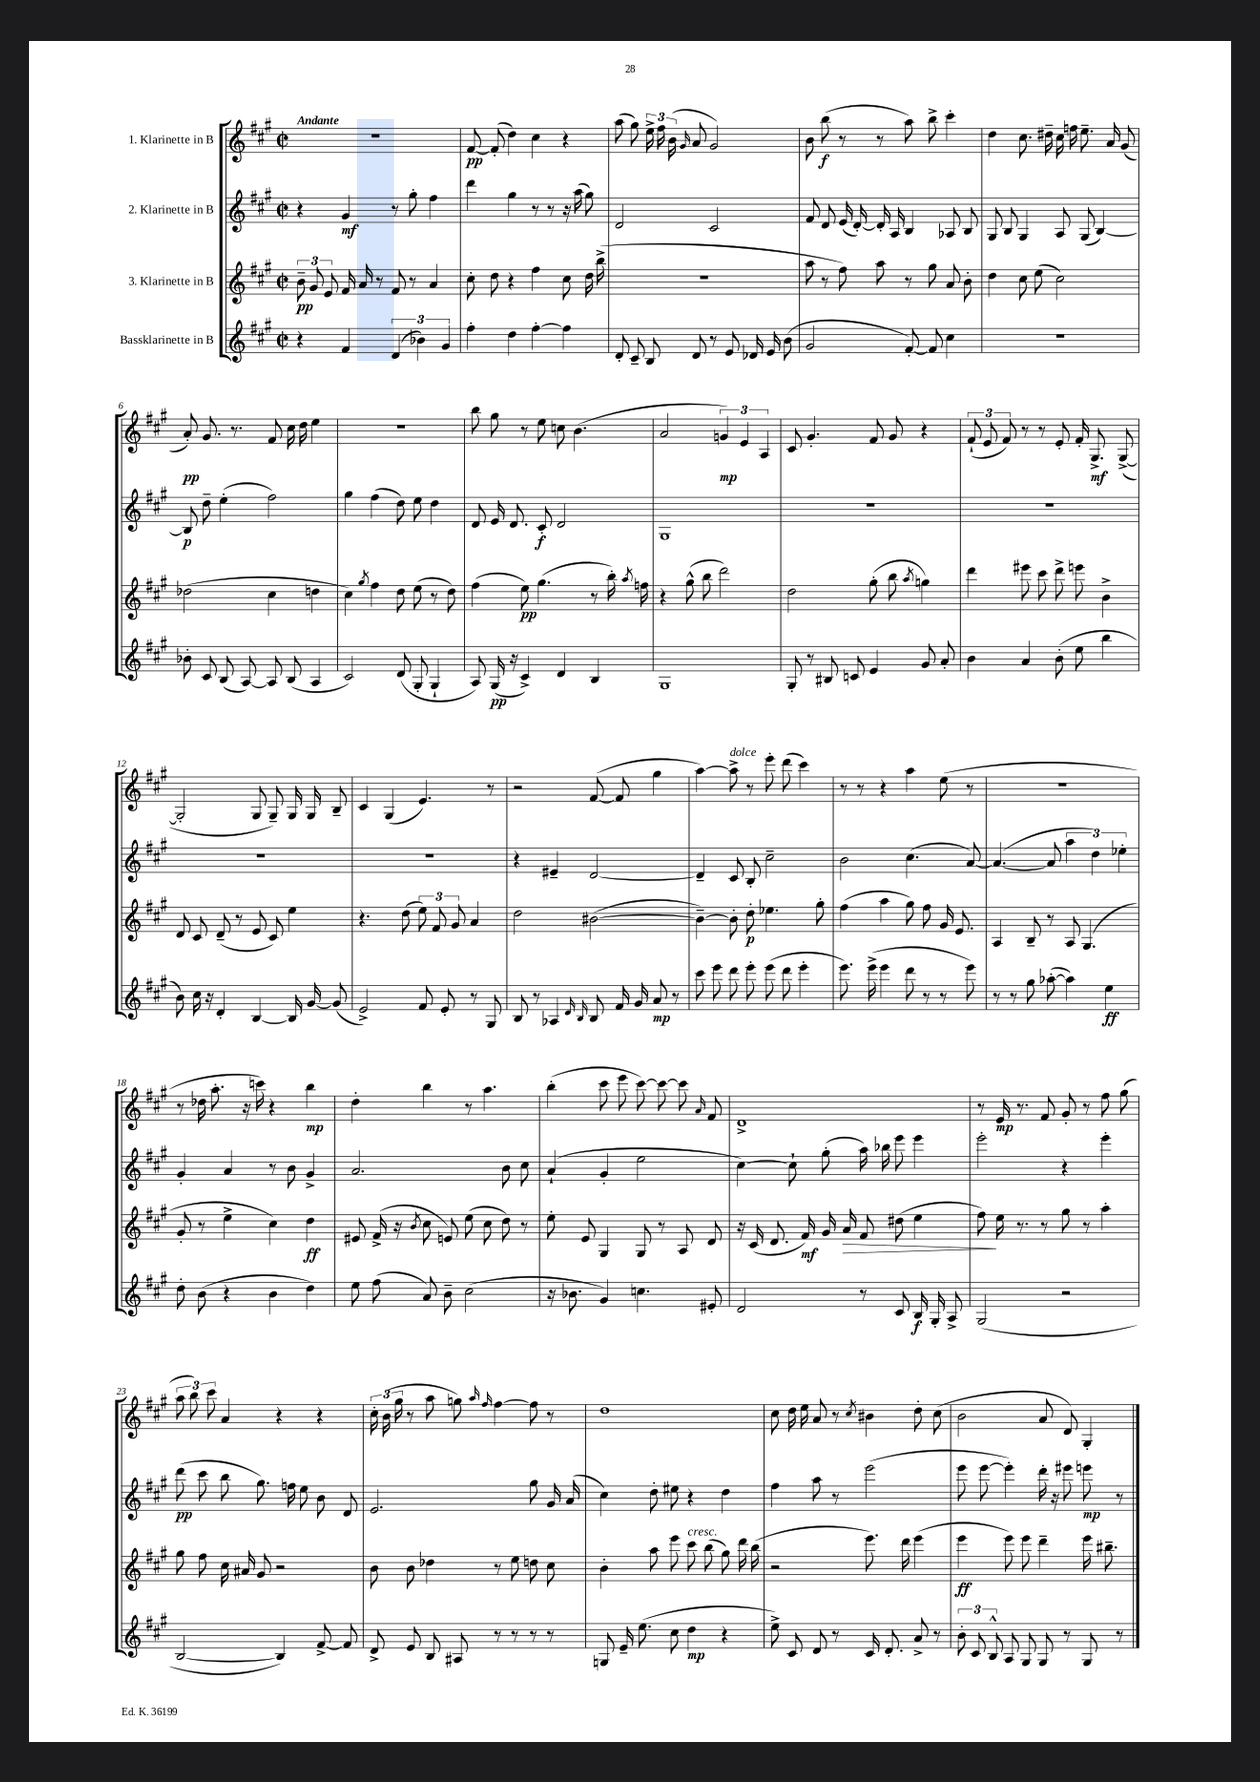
<<
\new StaffGroup <<
\new Staff = "s0" \with { instrumentName = "1. Klarinette in B" } {
    \clef treble \key a \major \defaultTimeSignature \time 2/2 \tempo "Andante"
    \autoBeamOff R1 |
    fis'8~\pp fis'8-.( d''4) cis''4 r4 |
    a''8( gis''8) \tuplet 3/2 { e''16-> fis''16 b'16( } \grace { gis'16 } a'8 gis'2) |
    b'8 b''8\f( r8 r8 a''8) b''8-> cis'''4-. |
    d''4 cis''8. dis''16-- cis''16 f''16 e''8.-- a'16 gis'8( |
    a'8-.\pp) gis'8. r8. fis'8 cis''16 d''16 e''4 |
    r1 |
    b''8 gis''8 r8 e''8 c''8 b'4.( |
    a'2 \tuplet 3/2 { g'4\mp) e'4 a4 } |
    cis'8 gis'4.-. fis'8 gis'8 r4 |
    \tuplet 3/2 { fis'8-!( e'8 fis'8) } r8 r8 e'8-. fis'16-. gis8.->\mf gis8~->( |
    gis2-. gis8 gis8--) gis16 gis16 b8-- |
    cis'4 gis4( e'4.) r8 |
    r2 fis'8~( fis'8 gis''4 |
    a''4~) a''8->^\markup { \italic "dolce" } r8 e'''8-. d'''8( cis'''4) |
    r8 r8 r4 a''4 e''8( r8 |
    R1 |
    r8 des''16 a''8.-. r16 c'''16) r4 b''4\mp |
    d''4-. b''4 r8 a''4. |
    b''4-.( cis'''8 e'''8 cis'''8~) cis'''8~ cis'''8 \grace { a'16 } fis'8 |
    d'1-> |
    r8 e'16\mp r8. fis'8 gis'8-. r8 fis''8 gis''8( |
    \tuplet 3/2 { a''8 b''8) cis'''8 } a'4 r4 r4 |
    \tuplet 3/2 { cis''16-. b'16( gis''16 } r8 a''8 g''8) \grace { a''16 fis''16 } fis''4~ fis''8 r8 |
    d''1 |
    cis''8 d''16 e''16 a'8 r8 \acciaccatura { cis''8 } bis'4 d''8-. cis''8( |
    b'2 a'8 d'8) gis4-. \bar "|." |
}
\new Staff = "s1" \with { instrumentName = "2. Klarinette in B" } {
    \clef treble \key a \major \defaultTimeSignature \time 2/2
    \autoBeamOff r4 gis'4\mf r8 gis''8-. fis''4 |
    d'''4 gis''4 r8 r8 r16 a''16( gis''8) |
    d'2 cis'2 |
    fis'8 d'8 e'16( d'16~-.) d'16-. a16 b4 aes8 b8 |
    gis8 b8 gis4 a8 gis8( b4~) |
    b8\p d''8-- e''4-.( fis''2) |
    gis''4 fis''4( d''8) e''8 d''4 |
    d'8 e'16 d'8. cis'8-.\f d'2 |
    gis1 |
    R1 |
    R1 |
    R1 |
    R1 |
    r4 eis'4-- d'2~ |
    d'4-- cis'8 b8-. cis''2-- |
    b'2 cis''4.( a'8~) |
    a'4.~( a'8 \tuplet 3/2 { a''4 d''4) ees''4-. } |
    gis'4-. a'4 r8 b'8 gis'4-> |
    a'2. b'8 cis''8 |
    a'4-!( gis'4-. e''2 |
    cis''4~) cis''8-! gis''8-.( a''16) bes''16 e'''8 e'''4 |
    e'''2-. r4 e'''4-. |
    d'''8\pp( cis'''8 b''8 gis''8.) f''16 e''8 b'8 d'8 |
    e'2. gis''8 gis'16 a'16( |
    cis''4) d''8-. eis''8 r4 d''4 |
    fis''4 a''8 r8 e'''2( |
    e'''8 e'''8~ e'''4-.) d'''16-. r16 eis'''8 e'''8\mp r8 \bar "|." |
}
\new Staff = "s2" \with { instrumentName = "3. Klarinette in B" } {
    \clef treble \key a \major \defaultTimeSignature \time 2/2
    \autoBeamOff \tuplet 3/2 { b'8--\pp gis'8 e'8 } fis'16 a'16 r8 fis'8 r8 a'4 |
    cis''8-. d''8 r4 fis''4 cis''8 d''16 b''16->( |
    r1 |
    a''8 r8 fis''8) a''8 r8 gis''8 a'8 b'8-. |
    d''4 cis''8 e''8( cis''2) |
    des''2( cis''4 d''4 |
    cis''4) \acciaccatura { gis''8 } fis''4 d''8 e''8( r8 d''8) |
    fis''4( e''8\pp) gis''4.( r8 b''16-.) \acciaccatura { a''8 } f''16 |
    r4 gis''8-^( b''8 d'''2) |
    d''2 gis''8-.( b''8 \acciaccatura { a''8 } g''4) |
    d'''4 eis'''8 cis'''8 d'''8-> e'''8 b'4-> |
    d'8 cis'8 d'8--( r8 e'8 cis'8) e''4 |
    r4. d''8( \tuplet 3/2 { e''8) fis'8 gis'8 } a'4 |
    d''2 bis'2~( |
    bis'4~--) bis'8-. d''8-.\p ees''4. gis''8-. |
    fis''4( a''4 gis''8) fis''8 gis'16 e'8. |
    a4 b8-- r8 a8 gis4.( |
    gis'8-. r8 e''4-> cis''4) d''4\ff |
    eis'8 fis'16->( r16 \acciaccatura { b'8 } cis''8 e'8) e''8( cis''8 d''8) r8 |
    e''8-. e'8 gis4 gis8 r8 a8 d'8 |
    r16 cis'16( d'8. fis'16\mf) gis'16 a'16\> fis'8 dis''8( e''4 |
    fis''8\!) e''16 r8. r8 gis''8 r8 a''4-. |
    gis''8 fis''8 cis''16 ais'16 gis'8 r2 |
    b'8 b'8 des''4 r8 e''8 d''8 cis''8 |
    b'4-. a''8 e'''8 cis'''8^\markup { \italic "cresc." } b''8( gis''8) d'''16 b''16( |
    r2 e'''8.) d'''16 e'''4( |
    e'''4\ff e'''8) e'''8 d'''4-- e'''16 bis''8.-- \bar "|." |
}
\new Staff = "s3" \with { instrumentName = "Bassklarinette in B" } {
    \clef treble \key a \major \defaultTimeSignature \time 2/2
    \autoBeamOff r4 fis'4 \tuplet 3/2 { d'4( bes'4) gis'4 } |
    fis''4-. d''4 fis''4~-. fis''4 |
    d'8-. cis'8-- b8 d'8 r8 e'8 des'16 e'16 b'8( |
    gis'2 fis'8~-.) fis'8 cis''4 |
    r1 |
    bes'8-. cis'8 b8( a8~) a8 b8( a4 |
    cis'2) d'8( gis8-. gis4-! |
    a8) gis16\pp( r16 cis'4->) d'4 b4 |
    gis1 |
    gis8-. r8 bis8 c'8 e'4 gis'8 a'8-. |
    b'4 a'4 b'8-.( e''8 b''4 |
    b'8) cis''16 r16 d'4-. b4~ b16 gis'16~ gis'8( |
    e'2->) fis'8 e'8-. r8 gis8 |
    b8 r8 aes4 \grace { d'16 b16 } b8 fis'16 gis'16 a'8\mp r8 |
    cis'''8 e'''8 d'''8 e'''8-. e'''8( d'''8 e'''4-. |
    e'''8.) e'''16->( e'''4 d'''8 r8 r8 e'''8) |
    r8 r8 gis''8 aes''8~-.( aes''4) e''4\ff |
    d''8-. b'8( r4 b'4 d''4) |
    e''8 fis''8( a'8) b'8-- cis''2( |
    r16 bes'8. gis'4) c''4. eis'8-. |
    d'2 r8 cis'8 b16\f gis16-. a8-> |
    gis2( r2 |
    b2~ b4) fis'8~-> fis'8 |
    d'8-> e'8 b8 ais8 r8 r8 r8 r8 |
    g8 e'16-- e''8.( cis''8 d''4\mp r4 |
    e''8->) cis'8 d'8 r8 cis'16 d'8.-. a'8-> r8 |
    \tuplet 3/2 { b'8-. cis'8 b8-^ } a8 gis8 gis8 r8 gis8 r8 \bar "|." |
}
>>
>>
